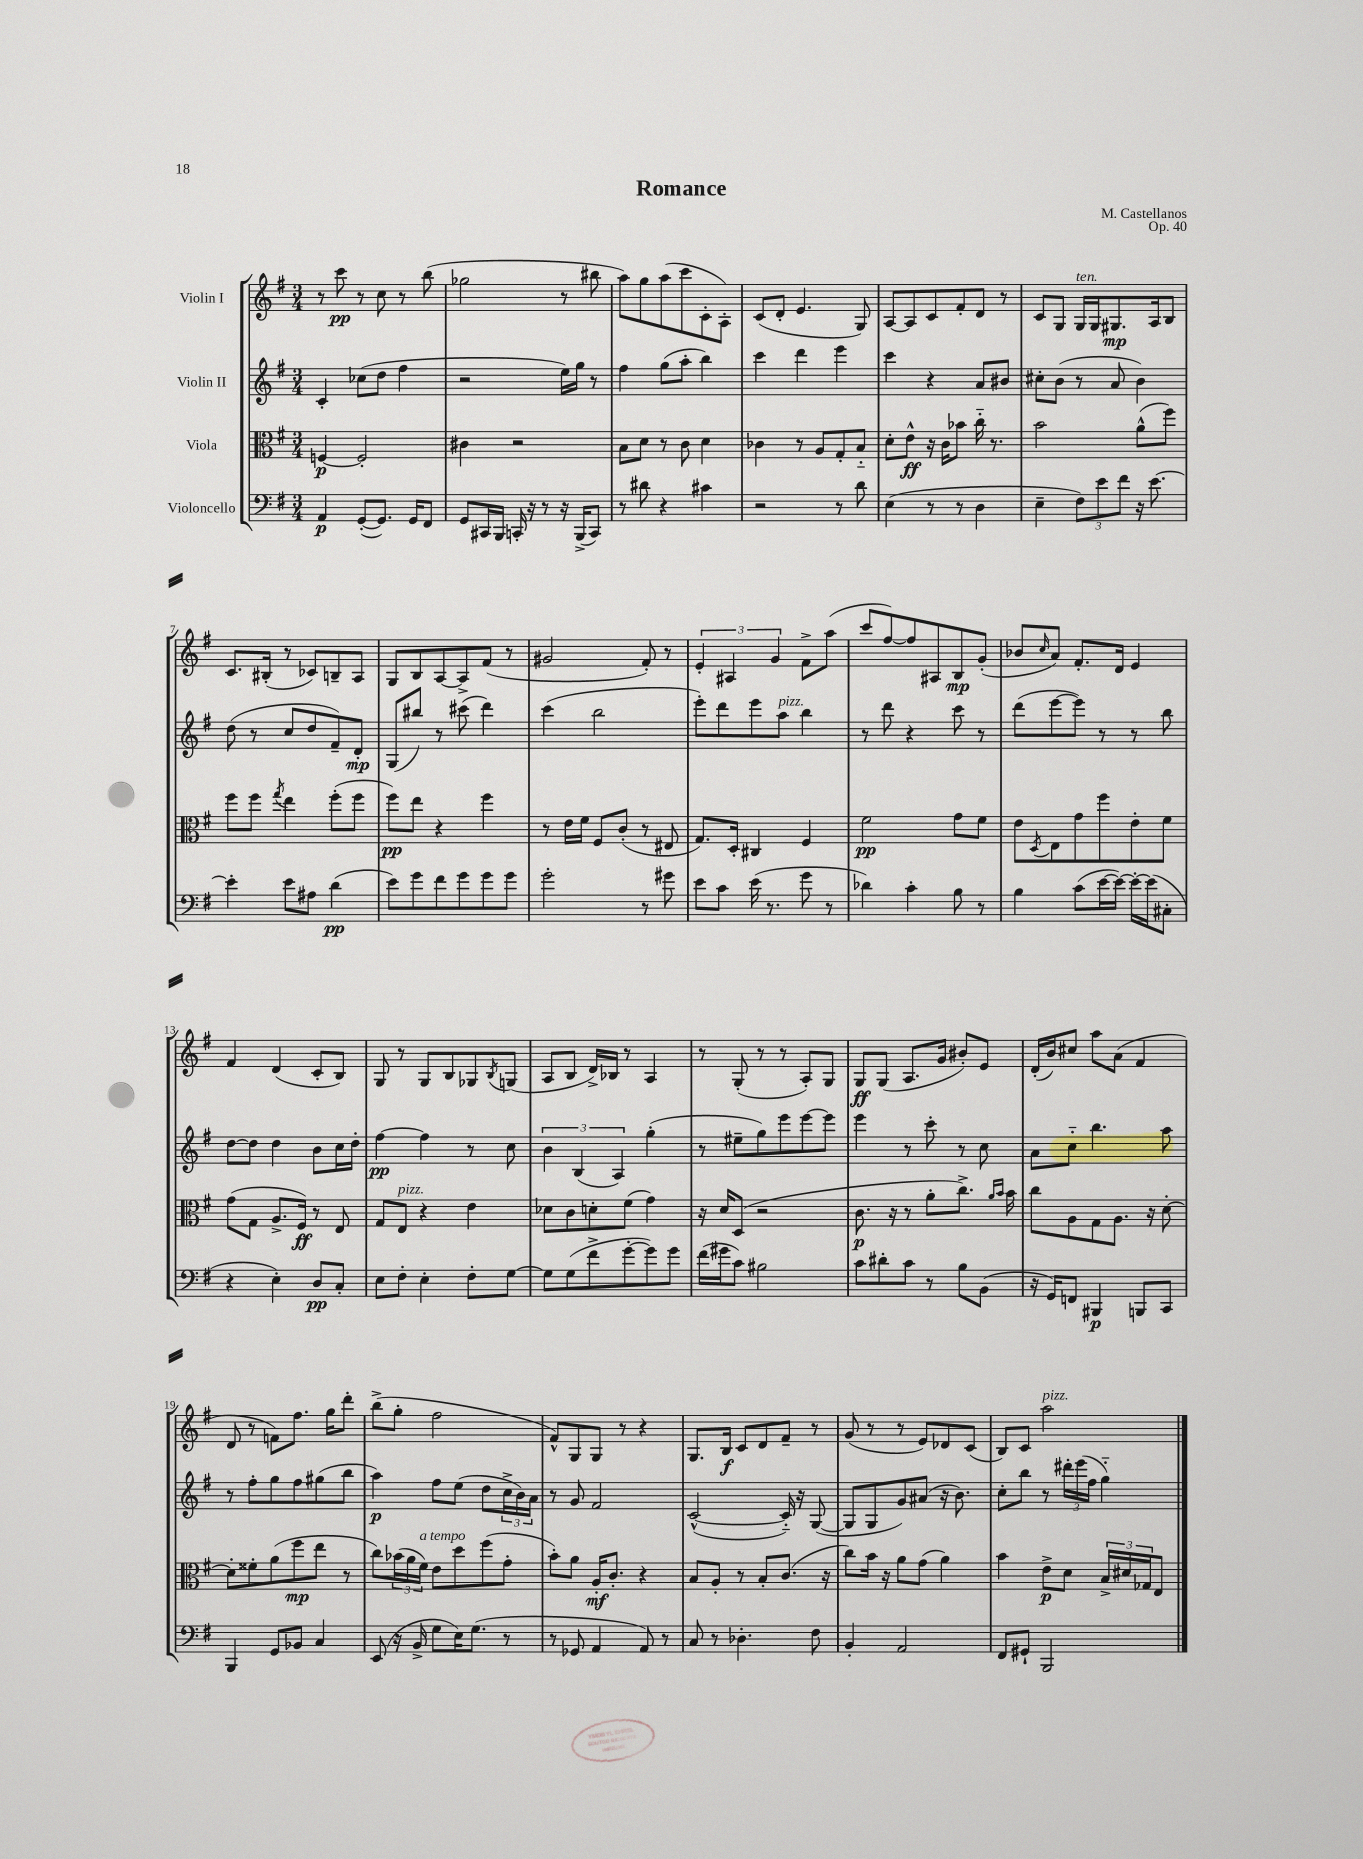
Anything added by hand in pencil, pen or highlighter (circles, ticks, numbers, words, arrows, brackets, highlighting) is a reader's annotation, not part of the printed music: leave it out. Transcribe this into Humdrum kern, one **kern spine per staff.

**kern	**dynam	**kern	**dynam	**kern	**dynam	**kern	**dynam
*part4	*part4	*part3	*part3	*part2	*part2	*part1	*part1
*staff4	*staff4	*staff3	*staff3	*staff2	*staff2	*staff1	*staff1
*I"Violoncello	*	*I"Viola	*	*I"Violin II	*	*I"Violin I	*
*clefF4	*	*clefC3	*	*clefG2	*	*clefG2	*
*k[f#]	*	*k[f#]	*	*k[f#]	*	*k[f#]	*
*M3/4	*	*M3/4	*	*M3/4	*	*M3/4	*
=1	=1	=1	=1	=1	=1	=1	=1
4AA/	p	[4Fn/	p	4c'/	.	8r	.
.	.	.	.	.	.	8ccc\	pp
([8GG'/L	.	2F'/]	.	(8cc-X\L	.	8r	.
8.GG/J])	.	.	.	8dd\J	.	8cc\	.
.	.	.	.	4ff#\	.	8r	.
16GG/KL	.	.	.	.	.	.	.
8FF#/J	.	.	.	.	.	(8bb\	.
=2	=2	=2	=2	=2	=2	=2	=2
8GG/L	.	4c#X\	.	2r	.	2gg-X\	.
16CC#X/L	.	.	.	.	.	.	.
16BBB/JJ	.	.	.	.	.	.	.
16CCn'/	.	2r	.	.	.	.	.
16r	.	.	.	.	.	.	.
8r	.	.	.	.	.	.	.
16r	.	.	.	16ee\LL)	.	8r	.
(16BBB^/KL	.	.	.	16gg\JJ	.	.	.
8CC/J)	.	.	.	8r	.	8bb#X\	.
=3	=3	=3	=3	=3	=3	=3	=3
8r	.	8B\L	.	4ff#\	.	8aa\L)	.
8d#X\	.	8d\J	.	.	.	8gg\	.
4r	.	8r	.	(8gg\L	.	(8aa\	.
.	.	8c\	.	8aa'\J	.	8ccc\	.
4c#X\	.	4d\	.	4bb\)	.	8c'\	.
.	.	.	.	.	.	8A'\J)	.
=4	=4	=4	=4	=4	=4	=4	=4
2r	.	4c-X\	.	4ccc\	.	(8c/L	.
.	.	.	.	.	.	8d'/J	.
.	.	8r	.	4ddd\	.	4.e/	.
.	.	8A/L	.	.	.	.	.
8r	.	8G'/	.	4eee\	.	.	.
8d\	.	8B/J	.	.	.	8G/)	.
=5	=5	=5	=5	=5	=5	=5	=5
(4E\	.	8d'\L	.	4ccc\	.	[8A/L	.
.	.	8e^^\J	ff	.	.	8A/]	.
8r	.	16r	.	4r	.	8c/	.
.	.	16c\KL	.	.	.	.	.
8r	.	8b-X\J	.	.	.	8f#'/	.
4D\	.	16cc\	.	8a/L	.	8d/J	.
.	.	8.r	.	.	.	.	.
.	.	.	.	8b#X/J	.	8r	.
=6	=6	=6	=6	=6	=6	=6	=6
4E~\	.	2b\	.	8cc#X'\L	.	8c/L	.
.	.	.	.	(8b\J	.	8G/J	.
!	!	!	!	!	!	!LO:TX:a:i:t=ten.	!
12F#\L)	.	.	.	8r	.	16G/LL	.
.	.	.	.	.	.	16G/J	.
12e\	.	.	.	.	.	.	.
.	.	.	.	8a/	.	8.G#X/	mp
12f#\J	.	.	.	.	.	.	.
16r	.	(8a^^\L	.	4b\)	.	.	.
[8.e\	.	.	.	.	.	16A/k	.
.	.	8ff#\J)	.	.	.	8B/J	.
!!LO:LB:g=z
=7	=7	=7	=7	=7	=7	=7	=7
4e'\]	.	8ff#\L	.	(8dd\	.	8.c/L	.
.	.	8ff#\J	.	8r	.	.	.
.	.	.	.	.	.	(16B#X'/Jk	.
.	.	8qgg/	.	.	.	.	.
8e\L	.	4ee\	.	8cc/L	.	8r	.
8A#X\J	.	.	.	8dd/	.	8c-X/L)	.
(4d\	pp	(8ff#'\L	.	8f#~/)	.	8Bn~/	.
.	.	8ff#\J	.	8d'/J	mp	8A/J	.
=8	=8	=8	=8	=8	=8	=8	=8
8e\L)	.	8ff#\L)	pp	(8G/L	.	8G/L	.
8g\	.	8ee\J	.	8bb#X/J)	.	8B/	.
8f#\	.	4r	.	8r	.	[8A/	.
8g\	.	.	.	(8ccc#X\	.	8A^/]	.
8g\	.	4ff#\	.	4ddd\)	.	(8f#/J	.
8g\J	.	.	.	.	.	8r	.
=9	=9	=9	=9	=9	=9	=9	=9
2g'\	.	8r	.	(4ccc\	.	2g#X/	.
.	.	16e\LL	.	.	.	.	.
.	.	16f#\JJ	.	.	.	.	.
.	.	8F#/L	.	2bb\	.	.	.
.	.	(8c'/J	.	.	.	.	.
8r	.	8r	.	.	.	8f#'/)	.
8g#X\	.	8E#X/	.	.	.	8r	.
=10	=10	=10	=10	=10	=10	=10	=10
8e\L	.	8.G/L)	.	8eee'\L)	.	6e'/	.
8c\J	.	.	.	8ddd\	.	.	.
.	.	.	.	.	.	6A#X/	.
.	.	16D'/Jk	.	.	.	.	.
(16e\	.	4C#X/	.	8eee\	.	.	.
8.r	.	.	.	.	.	.	.
.	.	.	.	.	.	6g/	.
!	!	!	!	!LO:TX:a:i:t=pizz.	!	!	!
.	.	.	.	8aa\J	.	.	.
8g\	.	4F#/	.	4bb\	.	8f#^\L	.
8r	.	.	.	.	.	(8aa\J	.
=11	=11	=11	=11	=11	=11	=11	=11
4d-X\)	.	2f#\	pp	8r	.	8ccc/L	.
.	.	.	.	8ddd\	.	[8ff#/)	.
4c'\	.	.	.	4r	.	8ff#/]	.
.	.	.	.	.	.	8A#X/	.
8B\	.	8g\L	.	8ccc\	.	8B/	mp
8r	.	8f#\J	.	8r	.	(8g'/J	.
=12	=12	=12	=12	=12	=12	=12	=12
4B\	.	8e\L	.	(8ddd\L	.	8b-X/L	.
.	.	8qD/	.	.	.	16qqcc/	.
.	.	8E\	.	[8eee\	.	8a/J)	.
(8c\L	.	8g\	.	8eee\J])	.	8.f#'/L	.
[16e\L	.	8ff#\	.	8r	.	.	.
16e\JJ_)	.	.	.	.	.	16d/Jk	.
16e'\LL_	.	8e'\	.	8r	.	4e/	.
(16e\J]	.	.	.	.	.	.	.
8C#X'\J	.	8f#\J	.	8bb\	.	.	.
!!LO:LB:g=z
=13	=13	=13	=13	=13	=13	=13	=13
4r	.	(8g\L	.	[8dd\L	.	4f#/	.
.	.	8G\J	.	8dd\J]	.	.	.
4E'\)	.	8.A^/L	.	4dd\	.	(4d/	.
.	.	16F#/Jk)	ff	.	.	.	.
8D/L	pp	8r	.	8b\L	.	8c'/L	.
8C'/J	.	8E/	.	16cc\L	.	8B/J)	.
.	.	.	.	16dd'\JJ	.	.	.
=14	=14	=14	=14	=14	=14	=14	=14
8E\L	.	8G/L	.	[4ff#\	pp	8G/	.
!	!	!LO:TX:a:i:t=pizz.	!	!	!	!	!
8F#'\J	.	8E/J	.	.	.	8r	.
4E'\	.	4r	.	4ff#\]	.	8G/L	.
.	.	.	.	.	.	8B/	.
8F#'\L	.	4e\	.	8r	.	8G-X/	.
.	.	.	.	.	.	8qB/	.
[8G\J	.	.	.	8cc\	.	(8Gn/J	.
=15	=15	=15	=15	=15	=15	=15	=15
8G\L]	.	8d-X\L	.	6b\	.	8A/L	.
(8G\	.	8c\	.	.	.	8B/J	.
.	.	.	.	(6B/	.	.	.
8f#^\	.	8dn'\	.	.	.	16d^/LL)	.
.	.	.	.	.	.	16B-X/JJ	.
.	.	.	.	6A/)	.	.	.
[8g'\	.	(8f#\J	.	.	.	8r	.
8g\])	.	4g\)	.	(4gg'\	.	4A/	.
8g\J	.	.	.	.	.	.	.
=16	=16	=16	=16	=16	=16	=16	=16
(16f#\LL	.	16r	.	8r	.	8r	.
16g#X\J	.	16d/KL	.	.	.	.	.
8c\J)	.	(8D/J	.	8ee#X~\L	.	(8G'/	.
2B#X\	.	2r	.	8gg\)	.	8r	.
.	.	.	.	8eee\	.	8r	.
.	.	.	.	[8eee\	.	8A'/L)	.
.	.	.	.	8eee\J]	.	8G/J	.
=17	=17	=17	=17	=17	=17	=17	=17
8c\L	.	8.c\	p	4eee\	.	8G/L	ff
8d#X'\	.	.	.	.	.	(8G/J	.
.	.	16r	.	.	.	.	.
8c\J	.	8r	.	8r	.	8.A/L	.
8r	.	8a'\L	.	8ccc'\	.	.	.
.	.	.	.	.	.	16g/Jk	.
8B\L	.	8.cc^\J)	.	8r	.	8b#X'/L)	.
(8BB\J	.	.	.	8cc\	.	8e/J	.
.	.	16qqa/LL	.	.	.	.	.
.	.	16qqb/JJ	.	.	.	.	.
.	.	16b\	.	.	.	.	.
=18	=18	=18	=18	=18	=18	=18	=18
16r	.	8cc\L	.	8a\L	.	(16d'/LL	.
16GG/KL)	.	.	.	.	.	16b/J)	.
8FFn/J	.	8A\	.	8cc\J	.	8cc#X/J	.
4BBB#X/	p	8G\	.	4.bb\	.	8aa\L	.
.	.	8.A\J	.	.	.	(8a\J	.
8BBBn/L	.	.	.	.	.	4f#/	.
.	.	16r	.	.	.	.	.
8CC/J	.	[8d'\	.	8aa\	.	.	.
!!LO:LB:g=z
=19	=19	=19	=19	=19	=19	=19	=19
4BBB/	.	8d'\L]	.	8r	.	8d/	.
.	.	8f##X'\	.	8ff#'\L	.	8r	.
8GG/L	.	(8a\	.	8gg\	.	8fn\L)	.
8BB-X/J	.	8ff#\	mp	8ff#\	.	8.ff#\J	.
4C/	.	8ee\J	.	(8gg#X\	.	.	.
.	.	.	.	.	.	16gg\KL	.
.	.	8r	.	8bb\J	.	8ddd'\J	.
=20	=20	=20	=20	=20	=20	=20	=20
(8EE/	.	8cc\L)	.	4aa\)	p	(8bb^\L	.
16r	.	(24b-X\L	.	.	.	8gg'\J	.
.	.	24a\	.	.	.	.	.
16BB^/	.	.	.	.	.	.	.
!	!	!LO:TX:a:i:t=a tempo	!	!	!	!	!
.	.	24f#\JJ)	.	.	.	.	.
8G\L	.	8e\L	.	8ff#\L	.	2ff#\	.
16E\K)	.	8dd\	.	(8ee\J	.	.	.
(8.G\J	.	.	.	.	.	.	.
.	.	(8ff#\	.	8dd\L	.	.	.
8r	.	8g'\J	.	24cc^\L	.	.	.
.	.	.	.	24b\)	.	.	.
.	.	.	.	24a\JJ	.	.	.
=21	=21	=21	=21	=21	=21	=21	=21
8r	.	8b'\L)	.	8r	.	8f#^^/L)	.
8GG-X/	.	8a\J	.	8g/	.	8G/	.
4AA/	.	16A'/KL	mf	2f#/	.	8G/J	.
.	.	8.c'/J	.	.	.	.	.
.	.	.	.	.	.	8r	.
8AA/)	.	4r	.	.	.	4r	.
8r	.	.	.	.	.	.	.
=22	=22	=22	=22	=22	=22	=22	=22
8C/	.	8B/L	.	([2c^^/	.	8.G/L	.
8r	.	8A'/J	.	.	.	.	.
.	.	.	.	.	.	16B/Jk	f
4.D-X'\	.	8r	.	.	.	8c/L	.
.	.	8B'/L	.	.	.	8d/	.
.	.	(8.c/J	.	16c/])	.	8f#~/J	.
.	.	.	.	16r	.	.	.
8F#\	.	.	.	([8G/	.	8r	.
.	.	16r	.	.	.	.	.
=23	=23	=23	=23	=23	=23	=23	=23
4BB'/	.	8cc\L)	.	8G/L]	.	(8g/	.
.	.	16b\Jk	.	8G/	.	8r	.
.	.	16r	.	.	.	.	.
2AA/	.	8a\L	.	8g/)	.	8r	.
.	.	(8g\J	.	(8a#X/J	.	8e/L)	.
.	.	4a\)	.	16r	.	8d-X/	.
.	.	.	.	8.b\)	.	.	.
.	.	.	.	.	.	(8c/J	.
=24	=24	=24	=24	=24	=24	=24	=24
8FF#/L	.	4b\	.	8cc'\L	.	8B/L)	.
8GG#X`/J	.	.	.	8bb\J	.	8c/J	.
!	!	!	!	!	!	!LO:TX:a:i:t=pizz.	!
2BBB/	.	8e^\L	p	8r	.	2aa\	.
.	.	8d\J	.	24ddd#X'\LL	.	.	.
.	.	.	.	(24eee\	.	.	.
.	.	.	.	24ff#\JJ	.	.	.
.	.	24B^/LL	.	4gg\)	.	.	.
.	.	24d#X/	.	.	.	.	.
.	.	24G-X/J	.	.	.	.	.
.	.	8E/J	.	.	.	.	.
==	==	==	==	==	==	==	==
*-	*-	*-	*-	*-	*-	*-	*-
